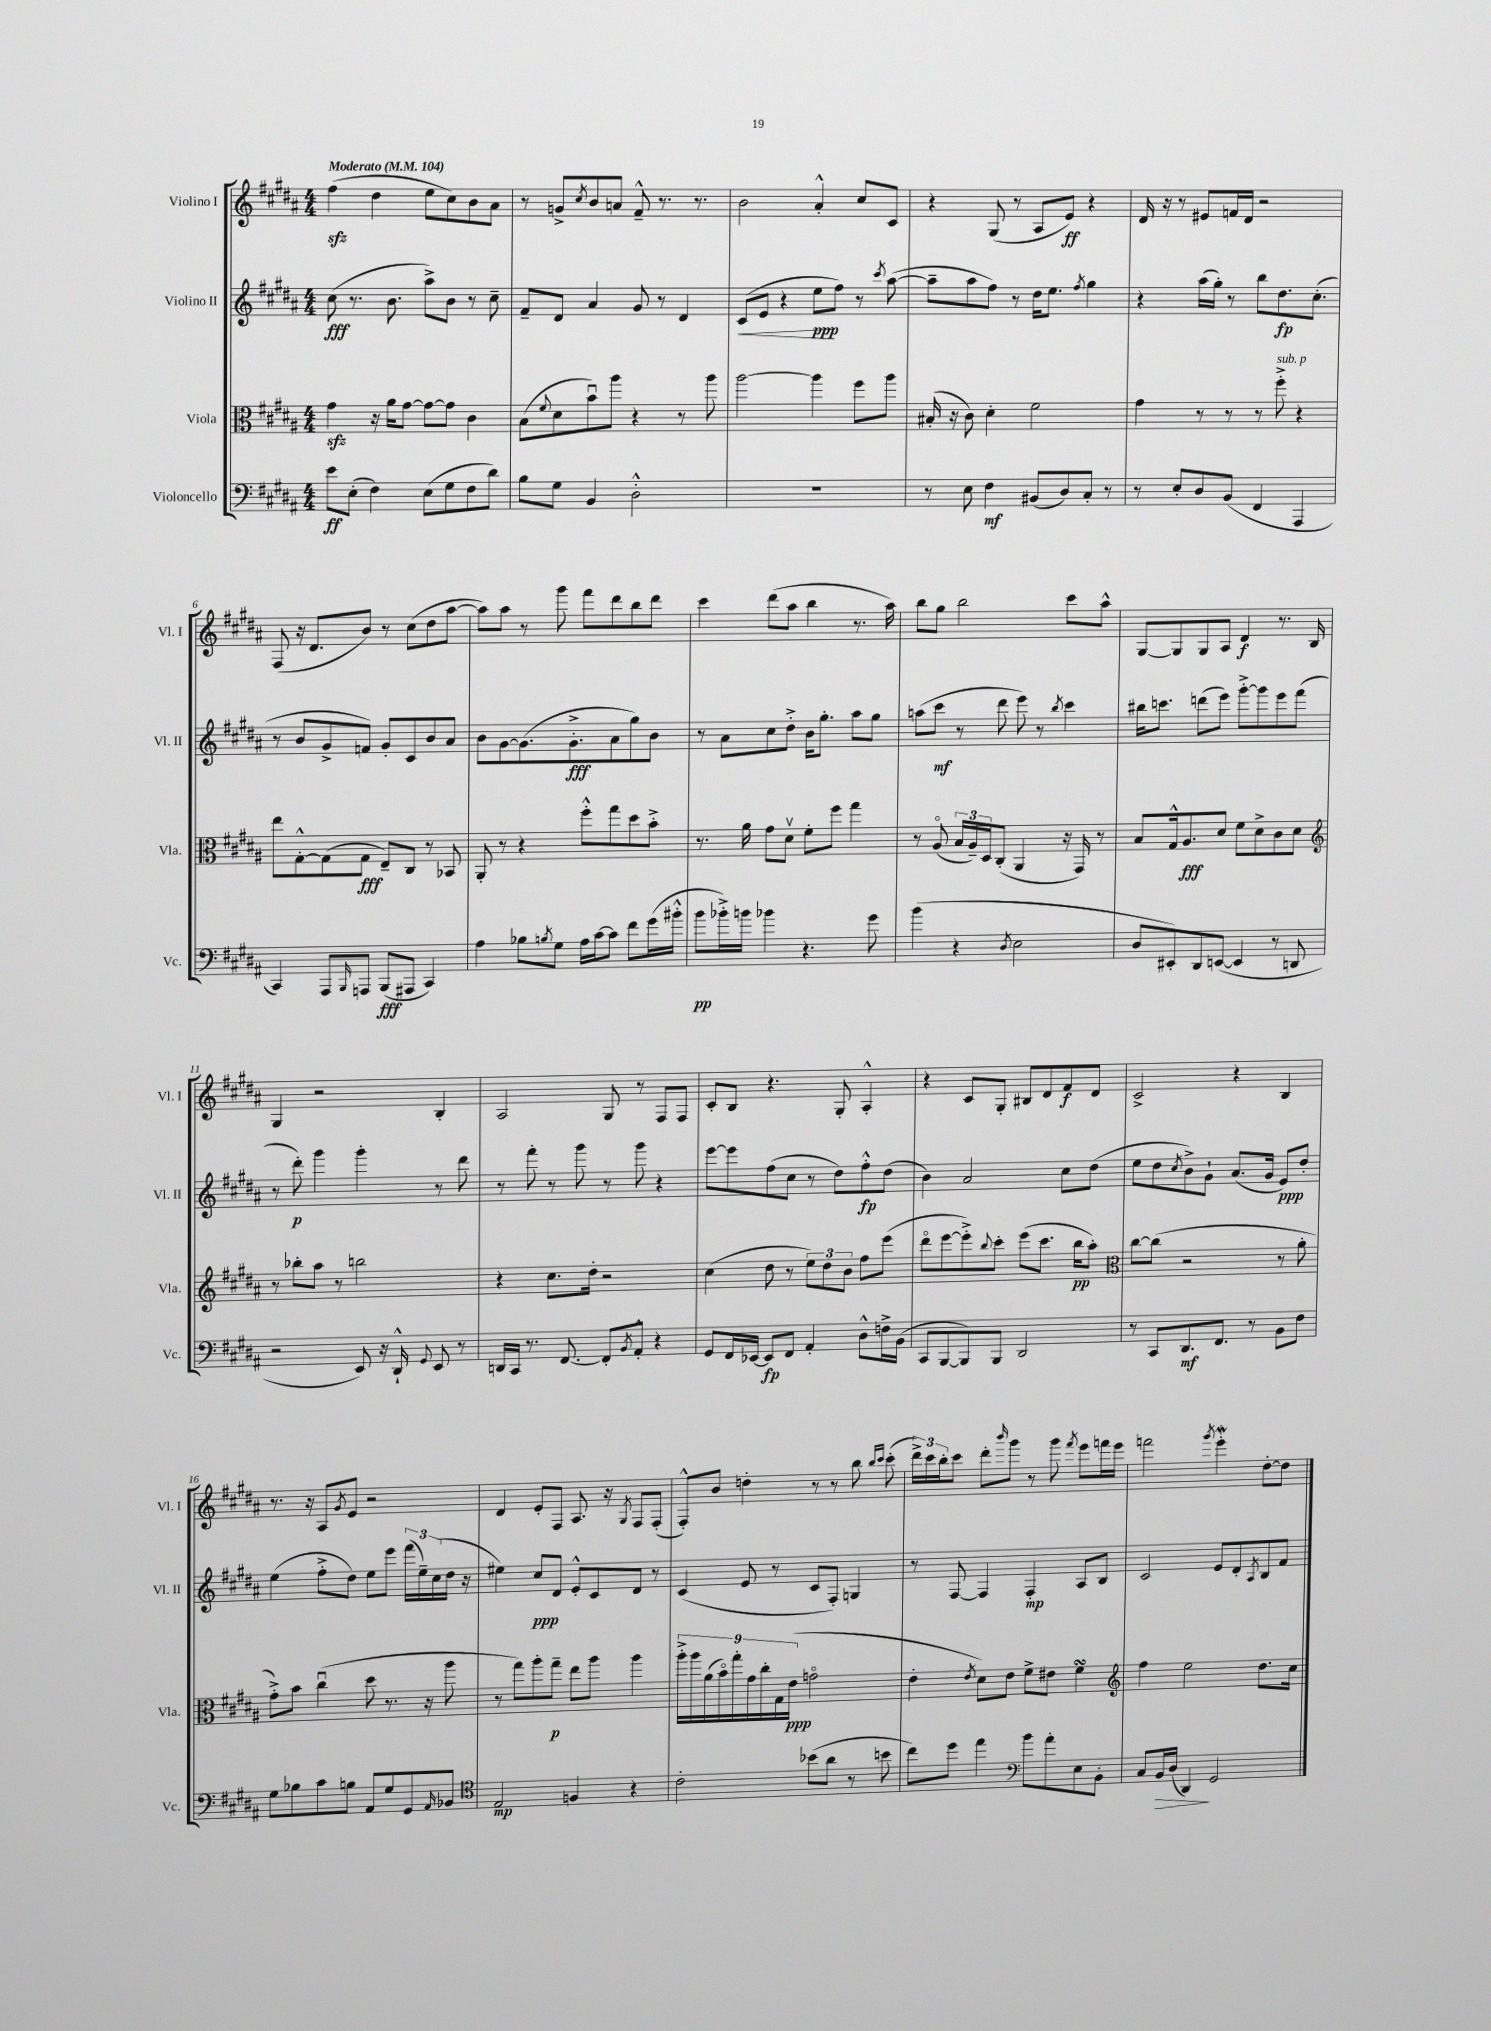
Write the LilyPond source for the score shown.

<<
\new StaffGroup <<
\new Staff = "s0" \with { instrumentName = "Violino I" shortInstrumentName = "Vl. I" } {
    \clef treble \key b \major \numericTimeSignature \time 4/4 \tempo "Moderato" 4 = 104
    fis''4\sfz( dis''4 e''8 cis''8) b'8 ais'8 |
    r8 g'8-> \acciaccatura { cis''8 } b'8 a'8 fis'8---^ r8. r8. |
    b'2 ais'4-.-^ cis''8 cis'8 |
    r4 gis8( r8 ais8 e'8\ff) r4 |
    dis'16 r16 r8 eis'8 f'16 dis'16 r2 |
    fis8( r16 dis'8. b'8) r8 cis''8( dis''8 ais''8~ |
    ais''8) ais''8 r8 gis'''8 fis'''8 dis'''8 b''8 dis'''8 |
    cis'''4 dis'''8( ais''8 b''4 r8. ais''16) |
    b''8 gis''8 b''2 cis'''8 ais''8-^ |
    gis8~ gis8 gis8 ais8 dis'4\f r8. b16 |
    gis4 r2 b4-. |
    ais2 gis8 r8 fis8 fis8 |
    cis'8-. b8 r4. gis8-. ais4-.-^ |
    r4 cis'8 gis8-. bis8 dis'8 fis'8\f dis'8 |
    cis'2-> r4 b4 |
    r8. r16 ais8 \acciaccatura { gis'8 } e'8 r2 |
    dis'4 e'8-. fis8 ais8. r16 \acciaccatura { gis8 } fis8 fis8-.( |
    fis8-.-^) b'8 d''4-. r8 r8 b''8 \grace { b''16 cis'''16 } cis'''8-.( |
    \tuplet 3/2 { dis'''16->) cis'''16 b''16-. } cis'''8 dis'''8-. \grace { b'''16 } gis'''8 r8 gis'''8 \acciaccatura { fis'''8 } e'''8 f'''16 e'''16 |
    f'''2 \acciaccatura { gis'''8 } e'''4-.\mordent dis''8~-. dis''8 \bar "|." |
}
\new Staff = "s1" \with { instrumentName = "Violino II" shortInstrumentName = "Vl. II" } {
    \clef treble \key b \major \numericTimeSignature \time 4/4
    cis''8\fff( r8. b'8. ais''8->) b'8 r8 cis''8-- |
    fis'8-- dis'8 ais'4 gis'8 r8 dis'4 |
    cis'8\<( e'8 r4 e''8\ppp\! fis''8) r8 \acciaccatura { cis'''8 } ais''8~( |
    ais''8-- ais''8 fis''8) r8 dis''16 e''8. \acciaccatura { fis''8 } gis''4 |
    r4 ais''16( gis''16-.) r8 b''8 dis''8.\fp cis''8.-.( |
    r8 b'8 gis'8-> f'8) gis'8-. cis'8 b'8 ais'8 |
    b'8 gis'8~ gis'8.( gis'8.-.->\fff ais'8 gis''8) b'8 |
    r8 ais'8 cis''8 dis''8-.-> b'16 gis''8.-. ais''8 gis''8 |
    a''8( cis'''8\mf r8 dis'''8 e'''8) r8 \acciaccatura { b''8 } cis'''4 |
    bis''16 c'''8. d'''8( e'''8) gis'''8~-.-> gis'''8 e'''8 fis'''8( |
    r8 dis'''8-.\p) gis'''4 gis'''4-. r8 dis'''8 |
    r8 fis'''8-. r8 gis'''8 r8 gis'''8 r4 |
    e'''8~ e'''8 fis''8( cis''8 r8 dis''8) fis''8-.-^\fp dis''8( |
    b'4) ais'2 cis''8 dis''8( |
    e''8 dis''8 \acciaccatura { cis''8 } b'8->) gis'8-! ais'8.( gis'16 e'8\ppp) dis''8-. |
    e''4( fis''8-.-> dis''8) e''8 e'''8 \tuplet 3/2 { fis'''16( e''16--) cis''16( } dis''16 r16 |
    eis''4) cis''8\ppp dis'8 e'8-.-^ cis'8 dis'8 r8 |
    cis'4( e'8 r8 cis'8 fis8-.) g4 |
    r8 fis8~ fis4 fis4-.\mp ais8 b8 |
    cis'2 e'8 dis'8-. \acciaccatura { ais8 } b8 fis'8 \bar "|." |
}
\new Staff = "s2" \with { instrumentName = "Viola" shortInstrumentName = "Vla." } {
    \clef alto \key b \major \numericTimeSignature \time 4/4
    gis'4\sfz r16 ais'16 gis'8~ gis'8~ gis'8 cis'4 |
    b8( \appoggiatura { fis'8 } dis'8 b'8\downbow) ais''8 r4 r8 ais''8 |
    ais''2~ ais''4 fis''8 ais''8 |
    bis16-.( r16 cis'8) dis'4-. fis'2 |
    gis'4 r8 r8 r8 fis''8-.->^\markup { \italic "sub. p" } r4 |
    e''8 gis8~-.-^ gis8( gis8\fff e8--) cis8 r8 bes,8 |
    ais,8-. r8 r4 fis''8-.-^ gis''8 dis''8 b'8-.-> |
    r8. ais'16 gis'8 dis'8\upbow fis'8-. fis''8 gis''4 |
    r8 ais8\flageolet( \tuplet 3/2 { b16 ais16--) dis16 } cis8-.( ais,4 r16 gis,16) r8 |
    b8 gis16-^ ais8.\fff dis'8 fis'8 dis'8-> cis'8 dis'8 |
    \clef treble r8 bes''8-. ais''8 r8 b''2 |
    r4 cis''8. dis''16-. r2 |
    cis''4( dis''8 r8 \tuplet 3/2 { e''8) dis''8 b'8 } fis''8 e'''8( |
    dis'''8\flageolet e'''8~ e'''8-.->) \appoggiatura { b''8 } cis'''8-. e'''8( cis'''8. b''16\pp ais''8-.) |
    \clef alto cis''8~ cis''8( r2 r8 ais'8-. |
    gis'8-.->) b'8 cis''4\downbow( dis''8 r8. r16 ais''8 |
    r8 gis''8) ais''8-. gis''8--\p e''8 ais''8 ais''4 |
    \tuplet 9/8 { ais''16-.-> ais''16 ais'16( b'16\flageolet) gis''16-. gis'16 cis''16-. gis16 e'16\ppp( } g'2\flageolet |
    e'4-. \acciaccatura { e'8 } dis'8) e'8 fis'8-> eis'8 fis'4\turn |
    \clef treble fis''4 e''2 dis''8. cis''16 \bar "|." |
}
\new Staff = "s3" \with { instrumentName = "Violoncello" shortInstrumentName = "Vc." } {
    \clef bass \key b \major \numericTimeSignature \time 4/4
    e'8\ff e8-.( fis4) e8( gis8 fis8 dis'8) |
    b8 gis8 b,4 dis2-.-^ |
    R1 |
    r8 e8 fis4\mf bis,8( dis8) cis8-. r8 |
    r8 e8-. dis8 b,8( fis,4 ais,,4 |
    cis,4) ais,,8 \grace { b,,16 } a,,8 b,,8\fff( ais,,8 cis,4) |
    ais4 bes8 \acciaccatura { b8 } gis8 ais16 cis'16~ cis'8 fis'8 gis'16( bis'16-.-^ |
    b'8\pp bes'16-.->) b'16 bes'4 r4. gis'8 |
    b'4( r4 \acciaccatura { dis8 } e2 |
    dis8 eis,8-.) dis,8 e,8~( e,4 r8 d,8 |
    r2 e,8) r16 dis,16-!-^ \appoggiatura { gis,8 } e,8 r8 |
    d,16 cis,16 r8. fis,8.~ fis,8-. \acciaccatura { b,8 } ais,8-.-^ r4 |
    gis,8 fis,16 ees,16~ ees,8\fp fis,8 ais,4-. dis8-^ f16-> b,16( |
    cis,8 b,,8~ b,,8) b,,8 dis,2 |
    r8 cis,8 dis,8.\mf fis,8. r8 b,8 fis8 |
    gis8 bes8 cis'8 b8 ais,8 gis8 gis,8 \grace { ais,16 } bes,8 |
    \clef tenor e2\mp f4 r4 |
    cis'2-. bes'8( ais'8 r8 b'8 |
    cis''8) dis''8 e''4 \clef bass b'8 ais'8-. e8 b,8-. |
    cis8 b,16\> dis16( dis,4\!) gis,2 \bar "|." |
}
>>
>>
